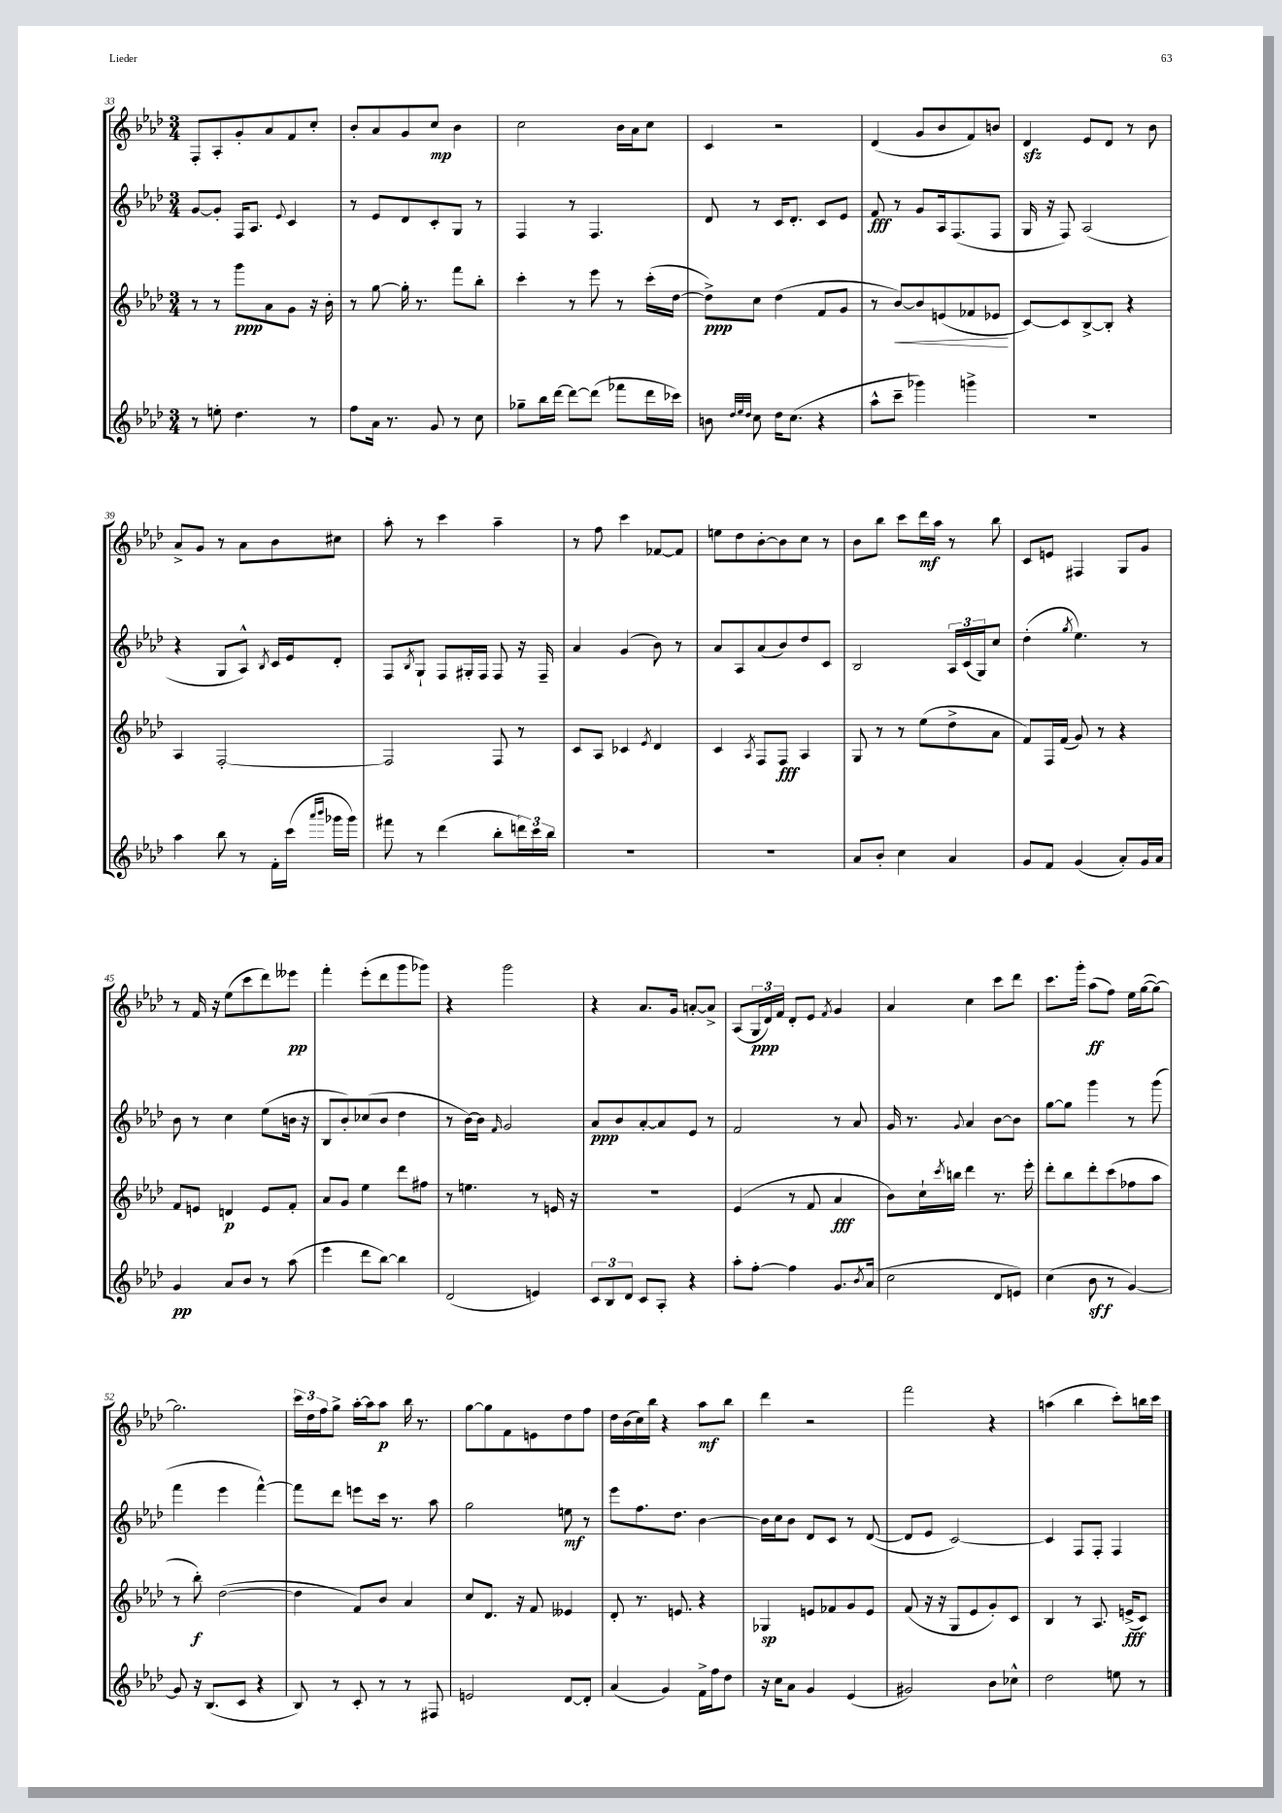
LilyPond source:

<<
\new StaffGroup <<
\new Staff = "s0" {
    \clef treble \key aes \major \numericTimeSignature \time 3/4
    f8-. aes8-. g'8-. aes'8 f'8 c''8-. |
    bes'8-. aes'8 g'8 c''8\mp bes'4 |
    c''2 bes'16 aes'16 c''8 |
    c'4 r2 |
    des'4( g'8 bes'8 f'8) b'8 |
    des'4\sfz ees'8 des'8 r8 bes'8 |
    aes'8-> g'8 r8 aes'8 bes'8 cis''8 |
    aes''8-. r8 c'''4 aes''4-- |
    r8 f''8 c'''4 fes'8~ fes'8 |
    e''8 des''8 bes'8~-. bes'8 c''8 r8 |
    bes'8 bes''8 c'''8 des'''16\mf aes''16 r8 bes''8 |
    c'8 e'8 fis4 g8 g'8 |
    r8 f'16 r16 ees''8( c'''8 des'''8) eeses'''8\pp |
    f'''4-. ees'''8-.( des'''8 g'''8 ges'''8) |
    r4 g'''2 |
    r4 aes'8. g'16 a'8~-. a'8-> |
    aes8( \tuplet 3/2 { g16\ppp des'16) f'16 } des'8-. ees'8 \acciaccatura { f'8 } g'4 |
    aes'4 c''4 c'''8 des'''8 |
    c'''8. g'''16-. aes''8\ff( f''8) ees''16 g''16~( g''8~) |
    g''2. |
    \tuplet 3/2 { c'''16 des''16 f''16 } g''8-> aes''16~-. aes''16 aes''8\p bes''16 r8. |
    g''8~ g''8 f'8 e'8 des''8 f''8 |
    des''16 bes'16( c''16) bes''16 r4 aes''8\mf bes''8 |
    des'''4 r2 |
    f'''2 r4 |
    a''4( bes''4 c'''8-.) b''16 c'''16 \bar "|." |
}
\new Staff = "s1" {
    \clef treble \key aes \major \numericTimeSignature \time 3/4
    g'8~ g'8-. f16 aes8. \appoggiatura { ees'8 } c'4 |
    r8 ees'8 des'8 c'8-. g8 r8 |
    f4 r8 f4. |
    des'8 r8 c'16 des'8.-. c'8 ees'8 |
    f'8\fff r8 g'8 aes16 f8.( f8 |
    g16 r16 f8) aes2( |
    r4 g8 aes8-^) \acciaccatura { bes8 } c'16 ees'16 des'8-. |
    f8 \acciaccatura { bes8 } g8-! f8 gis16-. f16 f8 r16 f16-- |
    aes'4 g'4( bes'8) r8 |
    aes'8 aes8 aes'8( bes'8) des''8 c'8 |
    bes2 \tuplet 3/2 { aes16 c'16( g16) } c''8 |
    des''4-.( \acciaccatura { g''8 } ees''4.) r8 |
    bes'8 r8 c''4 ees''8( b'16 r16 |
    bes8 bes'8-.) ces''8( bes'8 des''4 |
    r8 bes'16~) bes'16 \grace { f'16 } g'2 |
    aes'8\ppp bes'8 aes'8~-. aes'8 ees'8 r8 |
    f'2 r8 aes'8 |
    g'16 r8. \appoggiatura { g'8 } aes'4 bes'8~ bes'8 |
    g''8~ g''8 g'''4 r8 g'''8( |
    f'''4 ees'''4 f'''4~-^) |
    f'''8 des'''8 e'''8 c'''16 r8. aes''8 |
    g''2 e''8\mf r8 |
    ees'''8 f''8. des''8. bes'4~ |
    bes'16 c''16 bes'8 des'8 c'8 r8 des'8~( |
    des'8 ees'8 c'2~) |
    c'4 f8 f8-. f4 \bar "|." |
}
\new Staff = "s2" {
    \clef treble \key aes \major \numericTimeSignature \time 3/4
    r8 r8 g'''8\ppp aes'8 g'8 r16 bes'16-. |
    r8 g''8~ g''16-. r8. f'''8 bes''8-. |
    c'''4-. r8 ees'''8 r8 c'''16-.( des''16~ |
    des''8->\ppp) c''8 des''4( f'8 g'8 |
    r8 bes'8~\<) bes'8 e'8( fes'8 ees'8\! |
    c'8~) c'8 bes8~-> bes8-. r4 |
    aes4 f2~-. |
    f2 f8 r8 |
    c'8 aes8 ces'4 \acciaccatura { ees'8 } des'4 |
    c'4 \acciaccatura { aes8 } f8 f8\fff aes4 |
    g8 r8 r8 ees''8( des''8-> aes'8 |
    f'8) f16 f'16( g'8) r8 r4 |
    f'8 e'8 d'4\p e'8 f'8-. |
    aes'8 g'8 ees''4 des'''8 fis''8 |
    r8 e''4. r8 e'16 r16 |
    R2. |
    ees'4( r8 f'8 aes'4\fff |
    bes'8) c''16-! \acciaccatura { c'''8 } b''16 des'''4 r8. ees'''16-. |
    des'''8-. bes''8 des'''8-. c'''8( fes''8 aes''8 |
    r8 bes''8-.\f) des''2~( |
    des''4 f'8) bes'8 aes'4 |
    c''8 des'8. r16 f'8 eeses'4 |
    des'8-. r8. e'8. r4 |
    ges4\sp e'8 fes'8 g'8 e'8 |
    f'8( r16 r16 g8 ees'8 g'8-.) c'8 |
    bes4 r8 aes8. e'16->\fff( c'8) \bar "|." |
}
\new Staff = "s3" {
    \clef treble \key aes \major \numericTimeSignature \time 3/4
    r8 e''8-. des''4. r8 |
    f''8 aes'16 r8. g'8 r8 c''8 |
    ges''8-- bes''16 des'''16~ des'''8~ des'''8( fes'''8 des'''16 ces'''16) |
    b'8 \grace { des''32 ees''32 des''32 } c''8 des''16 c''8.( r4 |
    aes''8-^ c'''8-- ges'''4) g'''4-> |
    R2. |
    aes''4 bes''8 r8 f'16-. c'''16( \grace { aes'''16 bes'''16 } ges'''16 ges'''16) |
    fis'''8 r8 des'''4( bes''8-. \tuplet 3/2 { d'''16) c'''16 bes''16 } |
    R2. |
    R2. |
    aes'8 bes'8-. c''4 aes'4 |
    g'8 f'8 g'4( aes'8-.) g'16 aes'16 |
    g'4\pp aes'8 bes'8 r8 aes''8( |
    ees'''4 des'''8 bes''8~) bes''4 |
    des'2( e'4) |
    \tuplet 3/2 { c'8 bes8 des'8 } c'8 aes8-. r4 |
    aes''8-. f''8~-. f''4 g'8. \acciaccatura { bes'8 } aes'16( |
    c''2 des'8 e'8) |
    c''4( bes'8\sff r8 g'4~) |
    g'8 r16 bes8.( c'8 r4 |
    bes8) r8 c'8-. r8 r8 fis8 |
    e'2 des'8~ des'8-. |
    aes'4( g'4) f'16-> f''16 des''8 |
    r16 c''16 aes'8 g'4 ees'4( |
    gis'2) bes'8 ces''8-^ |
    des''2 e''8 r8 \bar "|." |
}
>>
>>
\layout { \context { \Score currentBarNumber = #33 } }
